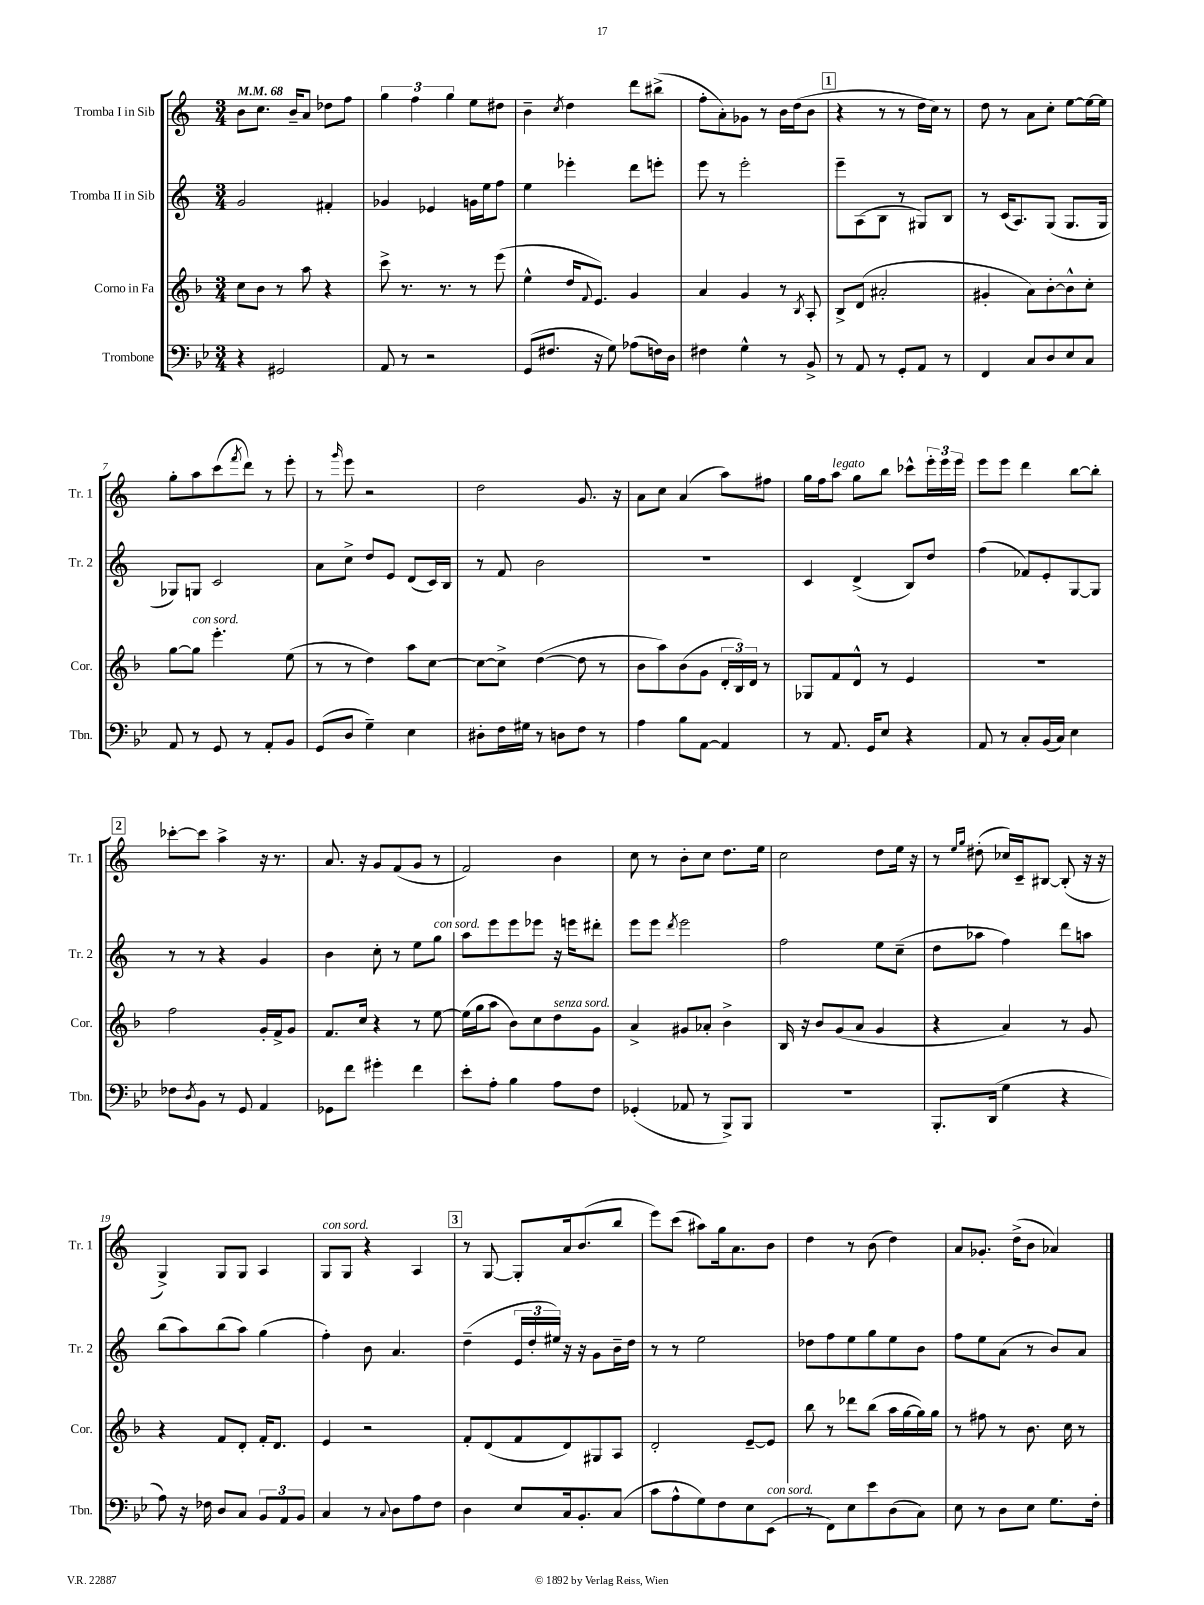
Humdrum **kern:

**kern	**kern	**kern	**kern
*staff4	*staff3	*staff2	*staff1
*clefF4	*clefG2	*clefG2	*clefG2
*k[b-e-]	*k[b-]	*k[]	*k[]
*M3/4	*M3/4	*M3/4	*M3/4
*MM68	*MM68	*MM68	*MM68
4r	8cc\L	2g/	8b\L
.	8b-\J	.	8.cc\J
2GG#/	8r	.	.
.	.	.	16b~/LK
.	8aa\	.	8a/J
.	4r	4f#'/	8dd-\L
.	.	.	8ff\J
=	=	=	=
8AA/	8ccc^\	4g-/	6gg\
8r	8.r	.	.
.	.	.	6ff\
2r	.	4e-/	.
.	8.r	.	.
.	.	.	6gg\
.	8r	16g\LL	8ee\L
.	.	16ee\J	.
.	(8eee\	8ff\J	8dd#\J
=	=	=	=
(8GG/L	4ee^^\	4ee\	4b~\
8.F#/J	.	.	.
.	.	.	8qcc/
.	16dd/LK	4eee-'\	4dd\
.	8qqf/	.	.
16r	8.e/J)	.	.
8G\)	.	.	.
(8A-\L	4g/	8ddd\L	8ddd\L
16F\L)	.	8eee'\J	(8bb#^\J
16D\JJ	.	.	.
=	=	=	=
4F#\	4a/	8eee\	8ff'\L
.	.	8r	8a'\)
4G^^\	4g/	2eee'\	8g-\J
.	.	.	8r
8r	8r	.	16b\LL
.	.	.	(16dd\J
.	8qB-/	.	.
8BB-^/	8A'/	.	8b\J
=	=	=	=
8r	8B-^/L	8eee~\L	4r
8AA/	(8d/J	(8A\	.
8r	2a#'/	8B\J	8r
8GG'/L	.	8r	8r
8AA/J	.	8G#/L)	16dd\LL
.	.	.	16cc\JJ)
8r	.	8B/J	8r
=	=	=	=
4FF/	4g#'/	8r	8dd\
.	.	(16c/LK	8r
.	.	8.A/)	.
8C/L	8a\L)	.	8a\L
8D/	[8b-'\	(8G/J	8cc'\J
8E-/	8b-^^\]	8.G/L	[8ee\L
8C/J	8cc'\J	.	16ee\_L
.	.	16G/Jk	16ee\]JJ
=	=	=	=
8AA/	[8gg\L	8G-/L)	8gg'\L
8r	8gg\]J	8G/J	8aa\
8GG/	4.eee'\	2c/	(8ccc\
.	.	.	8qfff/
8r	.	.	8ddd\J)
8AA'/L	.	.	8r
8BB-/J	(8ee\	.	8eee'\
=	=	=	=
(8GG/L	8r	8a\L	8r
.	.	.	16qqggg/
8D/J	8r	8cc^\J	8eee\
4G~\)	4dd\)	8dd/L	2r
.	.	8e/J	.
4E-\	8aa\L	(8d/L	.
.	[8cc\J	16c/L)	.
.	.	16B/JJ	.
=	=	=	=
8D#'\L	8cc\_L	8r	2dd\
16F\L	8cc^\]J	8f/	.
16G#\JJ	.	.	.
8r	([4dd\	2b\	.
8D\L	.	.	.
8F\J	8dd\]	.	8.g/
8r	8r	.	.
.	.	.	16r
=	=	=	=
4A\	8b-\L	2.r	8a\L
.	8aa\)	.	8cc\J
8B-\L	(8b-\	.	(4a/
[8AA\J	8g\J	.	.
4AA/]	24d'/LL	.	8aa\L)
.	24B-/)	.	.
.	24d/JJ	.	.
.	8r	.	8ff#\J
=	=	=	=
8r	8G-/L	4c/	16gg\LL
.	.	.	16ff\J
8.AA/	8f/	.	8aa\J
.	8d^^/J	(4d^/	8gg\L
16GG/LK	.	.	.
8E-/J	8r	.	8bb\J
4r	4e/	8B/L)	8ccc-^^\L
.	.	8dd/J	24eee'\L
.	.	.	24eee\
.	.	.	24eee\JJ
=	=	=	=
8AA/	2.r	(4ff\	8eee\L
8r	.	.	8eee\J
8C'/L	.	8f-/L)	4ddd\
(16BB-/L	.	8e'/	.
16C/JJ)	.	.	.
4E-\	.	[8G/	[8bb\L
.	.	8G/]J	8bb'\]J
=	=	=	=
8F-\L	2ff\	8r	[8ccc-'\L
8qD/	.	.	.
8BB-\J	.	8r	8ccc-\]J
8r	.	4r	4aa^\
8GG/	.	.	.
4AA/	16g'/LL	4g/	16r
.	16f^/J	.	8.r
.	8g/J	.	.
=	=	=	=
8GG-\L	8.f/L	4b\	8.a/
8f\J	.	.	.
.	16cc/Jk	.	16r
4g#'\	4r	8cc'\	8g/L
.	.	8r	(8f/
4f\	8r	8ee\L	8g/J
.	[8ee\	8gg\J	8r
=	=	=	=
8e-'\L	(16ee\]LL	8aa\L	2f/)
.	16gg\J	.	.
8A'\J	8aa\J	8eee\	.
4B-\	8b-\L)	8eee\	.
.	8cc\	8eee-\J	.
8A\L	8dd\	16r	4b\
.	.	16eee\LK	.
8F\J	8g\J	8ddd#'\J	.
=	=	=	=
(4GG-'/	4a^/	8eee\L	8cc\
.	.	8eee\J	8r
.	.	8qddd/	.
8AA-/	8g#/L	2eee\	8b'\L
8r	8a-'/J	.	8cc\J
8BBB-^/L)	4b-^\	.	8.dd\L
8BBB-/J	.	.	.
.	.	.	16ee\Jk
=	=	=	=
2.r	16B-/	2ff\	2cc\
.	16r	.	.
.	8b-/L	.	.
.	(8g/	.	.
.	8a/J	.	.
.	4g/	8ee\L	8dd\L
.	.	(8cc~\J	16ee\Jk
.	.	.	16r
=	=	=	=
8.BBB-'/L	4r	8dd\L	8r
.	.	.	16qqee/LL
.	.	.	16qqgg/JJ
.	.	8aa-\J	(8dd#'\
(16DD/Jk	.	.	.
4G\	4a/)	4ff\)	16cc-/LL)
.	.	.	16c~/J
.	.	.	[8B#/J
4r	8r	8ddd\L	(8B#'/]
.	8g/	8aa\J	16r
.	.	.	16r
=	=	=	=
8A\)	4r	(8bb\L	4G^/)
16r	.	8aa\)	.
16F-\	.	.	.
8D/L	8f/L	(8bb\	8G/L
8C/J	8d'/J	8aa\J)	8G/J
12BB-/L	16f'/LK	(4gg\	4A/
.	8.d/J	.	.
12AA/	.	.	.
12BB-/J	.	.	.
=	=	=	=
4C/	4e/	4ff'\)	8G/L
.	.	.	8G/J
8r	2r	8b\	4r
8qqC/	.	.	.
8D\L	.	4.a/	.
8A\	.	.	4A/
8F\J	.	.	.
=	=	=	=
4D\	8f'/L	(4dd~\	8r
.	(8d/	.	[8G/
8E-/L	8f/	24e/LL	8G'/]L
.	.	24dd'/	.
.	.	24ee#/JJ)	.
16C/k	8d/)	16r	16a/k
8.BB-'/	.	16r	(8.b/
.	8G#/	8g\L	.
(8C/J	8A/J	16b~\L	8bb/J
.	.	16dd\JJ	.
=	=	=	=
8c\L	2d'/	8r	8eee\L)
8A^^\	.	8r	(8ccc\J
8G\)	.	2ee\	8aa#\L)
8F\	.	.	16gg\k
.	.	.	8.a\
8E-\	[8e~/L	.	.
(8EE-\J	8e/]J	.	8b\J
=	=	=	=
8r	8bb-\	8dd-\L	4dd\
8FF\L)	8r	8ff\	.
8E-\	8ddd-\L	8ee\	8r
8e-\	(8bb-\J	8gg\	(8b\
(8D\	16aa\LL	8ee\	4dd\)
.	[16gg\	.	.
8C\J)	16gg\])	8b\J	.
.	16gg\JJ	.	.
=	=	=	=
8E-\	8r	8ff\L	8a/L
8r	8ff#\	8ee\	8.g-'/J
8D\L	8r	(8a\J	.
.	.	.	(16dd^\LK
8E-\J	8.b-\	8r	8b\J
8.G\L	.	8b/L)	4a-/)
.	16cc\	.	.
.	8r	8a/J	.
16F'\Jk	.	.	.
==	==	==	==
*-	*-	*-	*-
